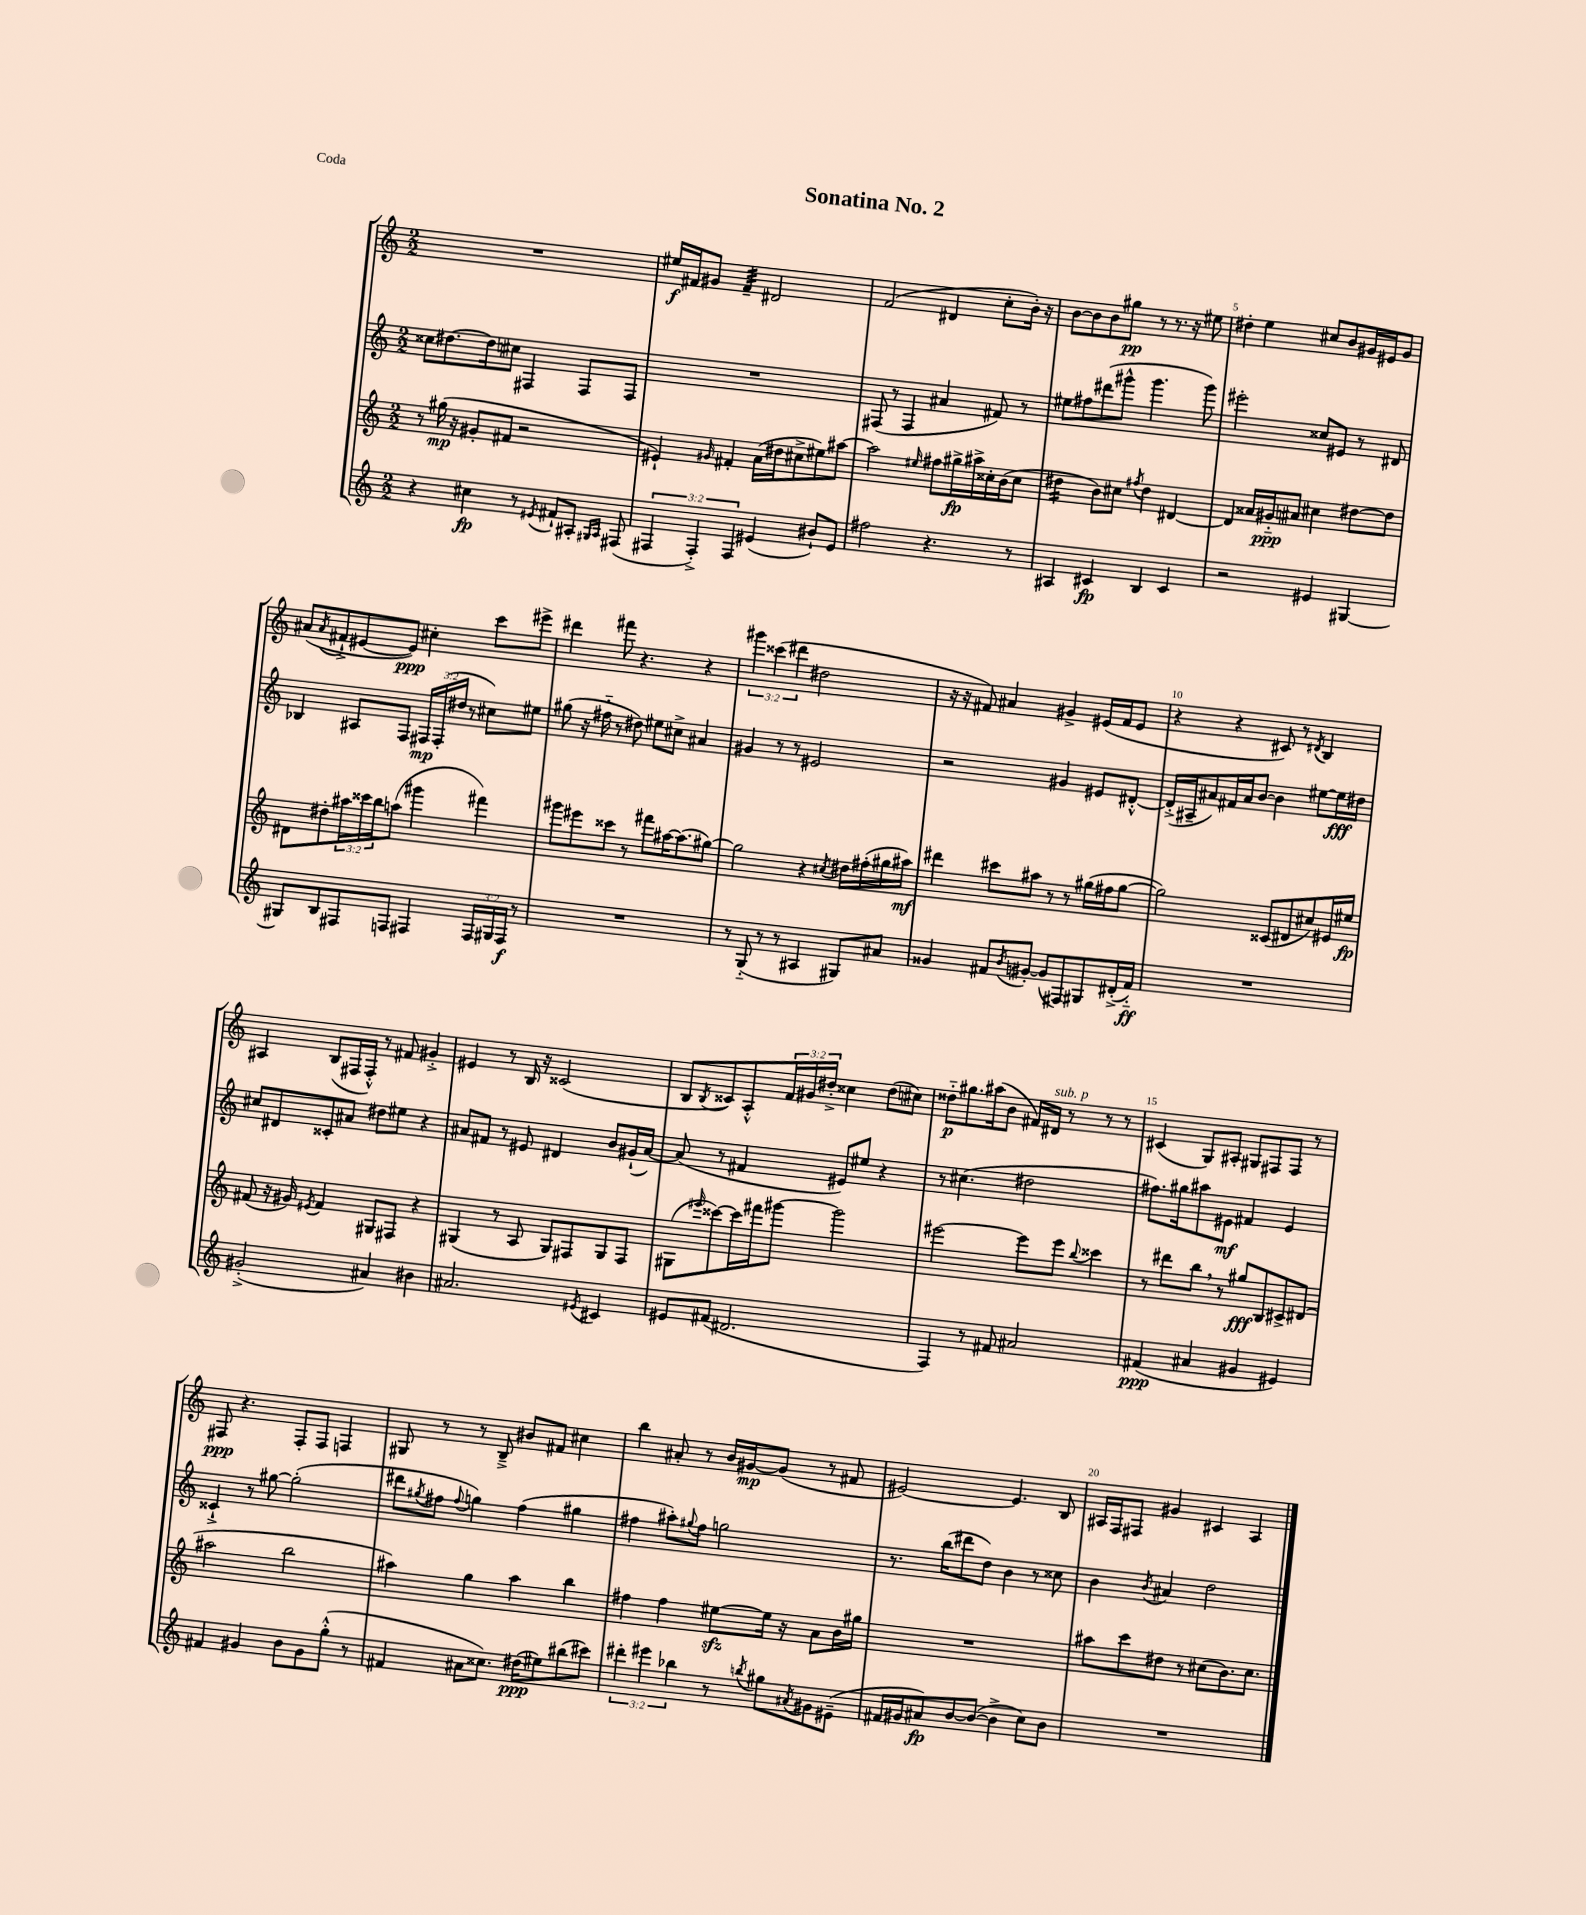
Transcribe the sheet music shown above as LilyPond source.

\header { title = "Sonatina No. 2" piece = "Coda" }
<<
\new StaffGroup <<
\new Staff = "s0" {
    \clef treble \key c \major \numericTimeSignature \time 2/2 \override Staff.TupletNumber.text = #tuplet-number::calc-fraction-text
    R1 |
    eis''16\f fis'16 gis'8 fis'4:32-- dis'2 |
    f'2( dis'4 c''8-. b'16-.) r16 |
    b'8~ b'8 b'8 gis''8\pp r8 r8. r16 eis''8 |
    dis''4-. e''4 cis''8 b'8 gis'16 eis'16 gis'8 |
    ais'8( \acciaccatura { ais'8 } fis'8-!-> eis'8~ eis'8\ppp) cis''4-. c'''8 eis'''8-> |
    dis'''4 fis'''8 r4. r4 |
    \tuplet 3/2 { gis'''4 cisis'''4( dis'''4 } dis''2 |
    r16 r16 fis'8) ais'4 gis'4-> eis'16( fis'16 eis'8 |
    r4 r4 cis'8) r8 \acciaccatura { dis'8 } b4 |
    ais4 b8( fis16 fis16-.-^) r8 fis'8 gis'4-.-> |
    eis'4 r8 b16 r16 cisis'2( |
    b8 \acciaccatura { b8 } cisis'8) a8-.-^ \tuplet 3/2 { f'16 gis'16 dis''16-.-> } cisis''4 dis''8( cis''8) |
    disis''8-_\p gis''8. ais''16( b'8 fis'16) dis'16^\markup { \italic "sub. p" } r8 r8 r8 |
    cis'4( g8) ais8-. gis8 fis8 fis8 r8 |
    fis8\ppp r4. fis8-. fis8 f4 |
    gis8 r8 r8 b8---> bis'8 fis'8 cis''4 |
    b''4 ais'8-. r8 b'16 gis'16~\mp gis'8( r8 fis'8 |
    eis'2~) eis'4. b8 |
    ais16 f16 fis8 gis'4 cis'4 ais4 \bar "|." |
}
\new Staff = "s1" {
    \clef treble \key c \major \numericTimeSignature \time 2/2 \override Staff.TupletNumber.text = #tuplet-number::calc-fraction-text
    cisis''8 dis''8.~ dis''16 cis''8 fis4 fis8 fis8 |
    R1 |
    fis8( r8 fis4 ais'4 fis'8) r8 |
    eis''8 fis''8 dis'''8( gis'''8-^ gis'''4. gis'''8) |
    eis'''2-. cisis''8 eis'8 r8 dis'8 |
    bes4 ais8 f8 \tuplet 3/2 { fis16\mp fis16-.( dis''16 } r8 cis''8) eis''8 |
    gis''8( r16 fis''16-_ r8 dis''8) eis''8 cis''8-> ais'4 |
    gis'4 r8 r8 eis'2 |
    r2 gis'4 eis'8 dis'8~-.-^ |
    dis'16-.->( ais16-- ais'8) fis'16 ais'16 b'8~ b'4 eis''8~ eis''16\fff dis''16 |
    cis''8 dis'8 cisis'8-. ais'8 dis''8 eis''8 r4 |
    ais'8 fis'8 r8 eis'8 dis'4 b'8 gis'16-!( ais'16~) |
    ais'8( r8 fis'4 eis'8) eis''8 r4 |
    r8 cis''4.( dis''2 |
    fis''8.) gis''16 ais''8 eis'8\mf fis'4 eis'4 |
    cisis'4-!-> r8 gis''8~ gis''2-.( |
    dis'''8 \acciaccatura { gis''8 } fis''8 \appoggiatura { fis''8 } g''4) fis''4( gis''4 |
    fis''4 ais''8-.) \appoggiatura { gis''8 } fis''8 g''2 |
    r8. b''16( dis'''8 d''8) b'4 r8 cisis''8 |
    b'4 \acciaccatura { b'8 } ais'4 d''2 \bar "|." |
}
\new Staff = "s2" {
    \clef treble \key c \major \numericTimeSignature \time 2/2 \override Staff.TupletNumber.text = #tuplet-number::calc-fraction-text
    r8 gis''16\mp( r16 gis'8-. fis'8 r2 |
    eis'4-!) \grace { gis'16 } fis'4-. a'16( dis''16 cis''8-> eis''8) ais''8~ |
    ais''2 \grace { eis''16 } fis''8 gis''16->\fp ais''16-> cisis''16-. b'16( cisis''8 |
    dis''4:16 b'8) cis''8 \acciaccatura { fis''8 } dis''4 dis'4~ |
    dis'4 aisis'16 gis'16-_\ppp ais'8 cis''4 dis''8~ dis''8 |
    dis'8 dis''8-. \tuplet 3/2 { ais''16 cisis'''16 b''16 } a''8( gis'''4 fis'''4) |
    gis'''8 eis'''8 cisis'''8 r8 fis'''8 ais''16~ ais''8.( gis''8~) |
    gis''2 r4 \acciaccatura { cis''8 } dis''16 fis''16-.( gis''16 ais''16\mf) |
    dis'''4 cis'''8 ais''8 r8 r8 gis''16( fis''16 gis''8~ |
    gis''2) cisis'8( dis'8 cis''8) eis'16 eis''16\fp |
    fis'8( r16 gis'16) \acciaccatura { eis'8 } fis'4 gis8 fis8 r4 |
    gis4( r8 a8 gis8) fis8 gis8 fis8 |
    gis8( \grace { eis'''16 } cisis'''8~) cisis'''16 fis'''16 gis'''8~ gis'''2 |
    eis'''2~ eis'''8 eis'''8 \appoggiatura { b''8 } cisis'''4 |
    r8 dis'''8 b''8 \breathe r8 gis''8\fff b8 cis'8-> dis'8( |
    ais''2 b''2 |
    ais''4) g''4 ais''4 b''4 |
    fis''4 fis''4 eis''8~\sfz eis''16 r16 a'8 b'16 gis''16 |
    R1 |
    ais''8 c'''8 dis''8 r8 cis''8( b'8.) cis''8. \bar "|." |
}
\new Staff = "s3" {
    \clef treble \key c \major \numericTimeSignature \time 2/2 \override Staff.TupletNumber.text = #tuplet-number::calc-fraction-text
    r4 cis''4\fp r8 \acciaccatura { eis'8 } fis'8-! ais8-. \grace { gis16 ais16 } fis8( |
    \tuplet 3/2 { fis4 fis4-.->) fis4 } eis'4( bis'8-!) eis'8 |
    fis''2 r4. r8 |
    ais4 cis'4\fp b4 cis'4 |
    r2 eis'4 gis4~ |
    gis8 b8 fis8 f8 fis4 \tuplet 3/2 { fis16 gis16 fis16\f } r8 |
    R1 |
    r8 g8-_( r8 r8 ais4 gis8) ais'8 |
    gisis'4 fis'8 \acciaccatura { b'8 } gis'8~-. gis'8( fis8) gis8 dis'16-.->( fis'16-_\ff) |
    R1 |
    gis'2-.->( ais'4) bis'4 |
    ais'2. \acciaccatura { eis'8 } cis'4 |
    eis'8 fis'8( dis'2. |
    f4) r8 fis'8 ais'2 |
    fis'4\ppp( ais'4 gis'4 eis'4) |
    fis'4 gis'4 b'8 gis'8 g''8-.-^( r8 |
    fis'4 ais'8 cisis''8.) dis''16\ppp( eis''8) bis''8( cis'''8) |
    \tuplet 3/2 { dis'''4-. eis'''4 bes''4 } r8 \acciaccatura { b''8 } gis''8 \acciaccatura { ais'8 } gis'8 eis'8--( |
    fis'16 gis'16 ais'8\fp) b'8~ b'8~( b'4-> c''8) b'8 |
    R1 \bar "|." |
}
>>
>>
\layout { \context { \Score \override BarNumber.break-visibility = ##(#f #t #t) barNumberVisibility = #(every-nth-bar-number-visible 5) } }
